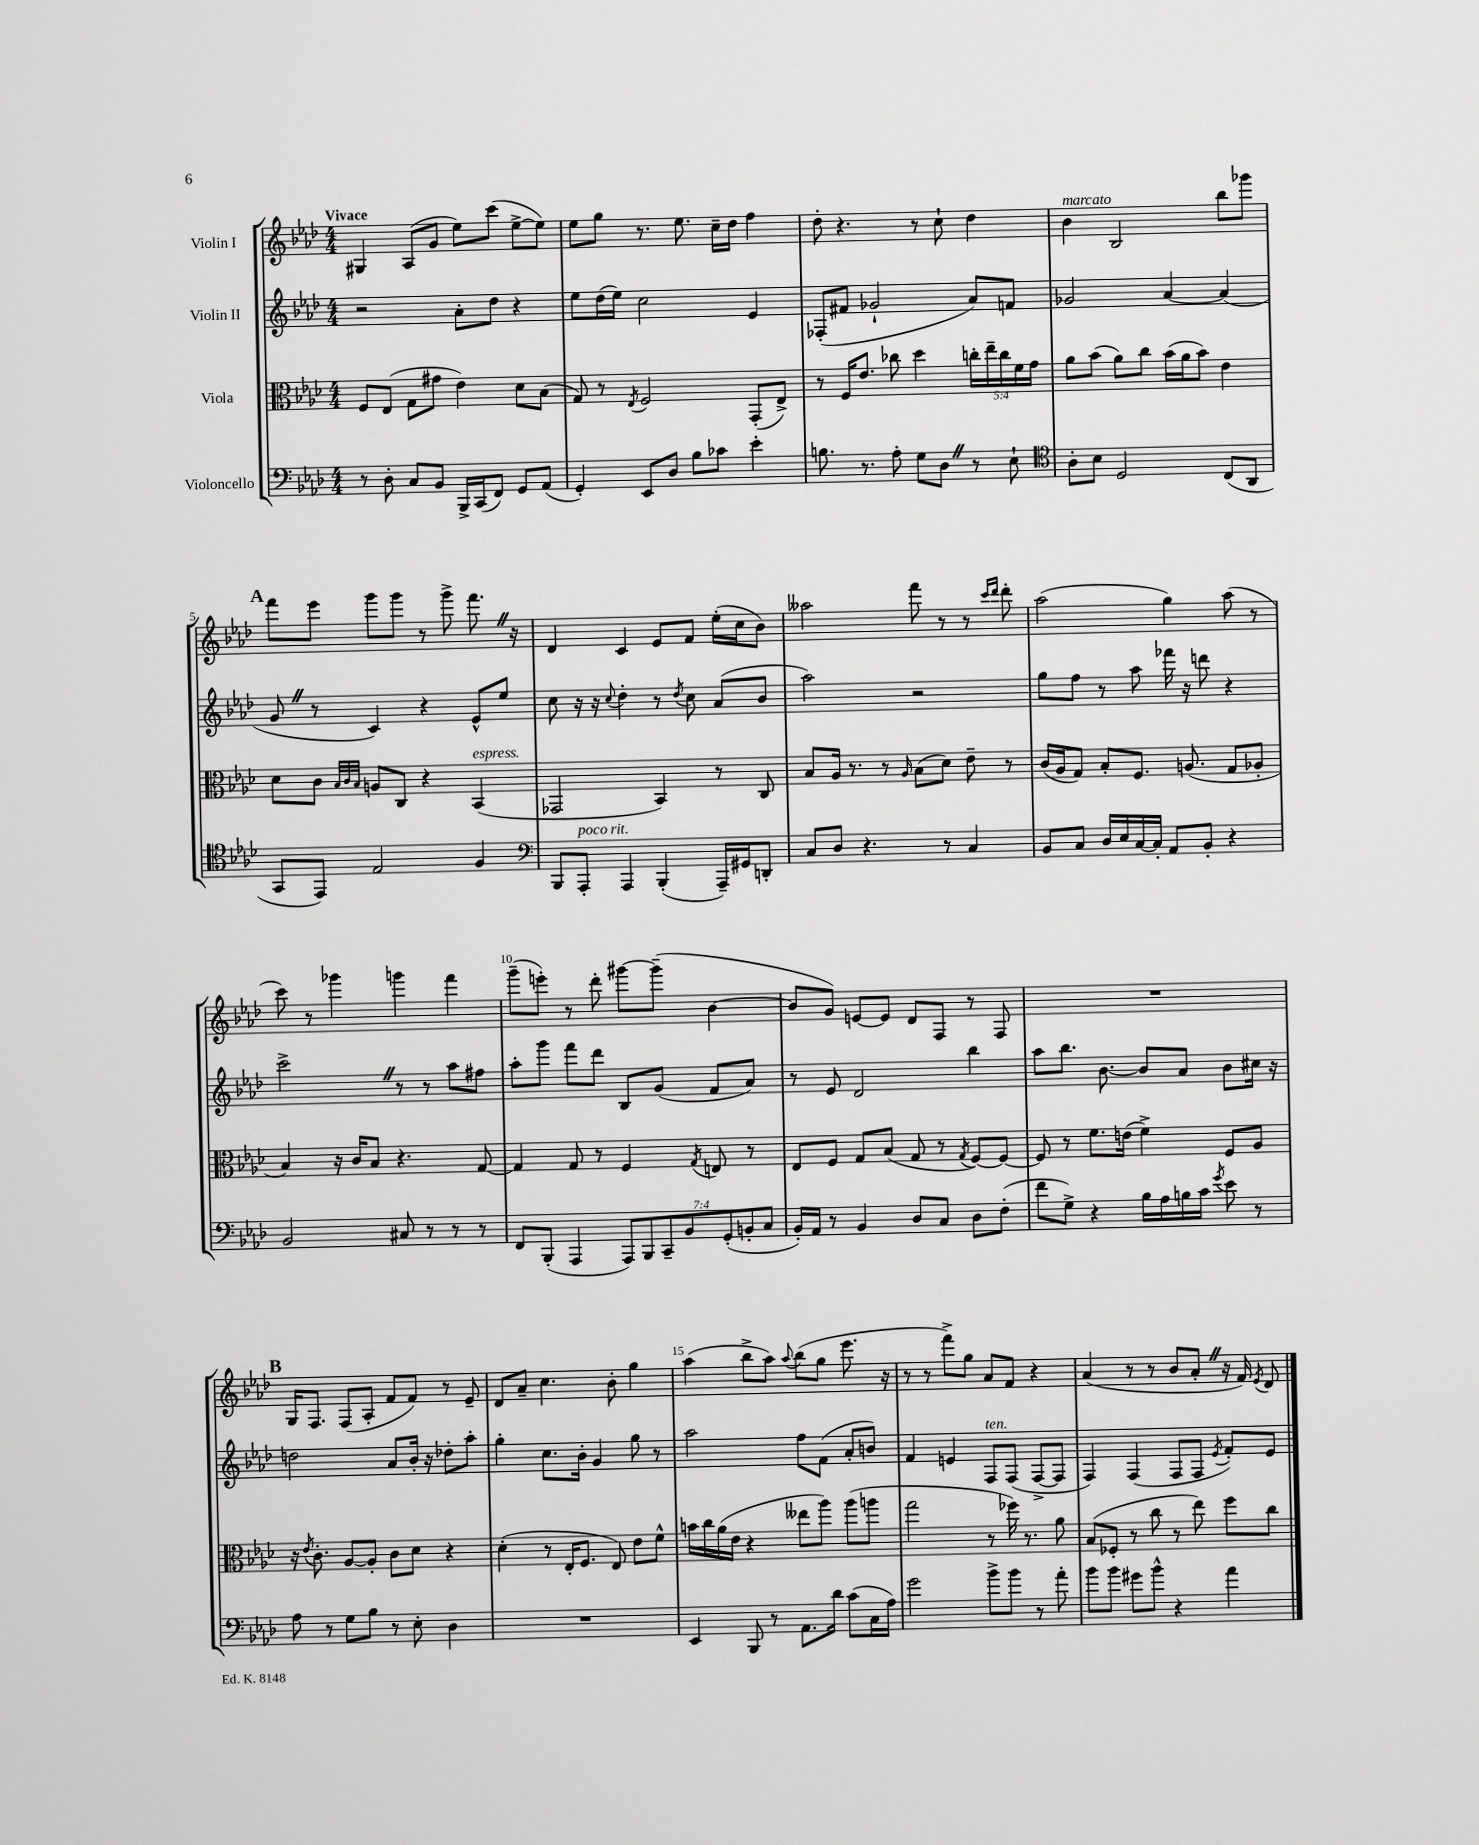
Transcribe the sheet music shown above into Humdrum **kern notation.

**kern	**kern	**kern	**kern
*staff4	*staff3	*staff2	*staff1
*clefF4	*clefC3	*clefG2	*clefG2
*k[b-e-a-d-]	*k[b-e-a-d-]	*k[b-e-a-d-]	*k[b-e-a-d-]
*M4/4	*M4/4	*M4/4	*M4/4
8r	8F	2r	4G#
8D-'	(8E-	.	.
8C	8G	.	(8A-
8BB-	8g#	.	8g
16BBB-^	4e-)	8a-'	8ee-)
(16CC	.	.	.
8FF)	.	8dd-	(8ccc
8GG	8d-	4r	[8ee-^
(8AA-	(8B-	.	8ee-])
=	=	=	=
4GG')	8G)	8ee-	8ee-
.	8r	(16dd-	8gg
.	.	16ee-)	.
.	8qE-	.	.
8EE-	2F	2cc	8.r
8D-	.	.	.
.	.	.	8.ee-
8B-	.	.	.
8c-	.	.	16cc~
.	.	.	16dd-
4e-'	(8GG'	4e-	4ff
.	8E-^)	.	.
=	=	=	=
8.B	8r	(8F-'	8dd-'
.	16F	8f#	4.r
8.r	8.e-	.	.
.	.	2g-`	.
8A-'	8cc-	.	.
8G	4dd-	.	8r
8D-	.	.	8cc`
8r	20cc'	8a-)	4dd-
.	20ee-~	.	.
.	20cc	.	.
8E-`	.	8f	.
.	20f	.	.
.	20g	.	.
=	=	=	=
*clefC4	*	*	*
8A-'	8a-	2g-	4b-
8B-	(8b-	.	.
2D-	8a-)	.	2B-
.	8cc	.	.
.	(16b-	[4a-	.
.	16a-	.	.
.	8b-)	.	.
(8C	4e-	(4a-]	8bb-
8AA-	.	.	8ggg-
=	=	=	=
8GG	8d-	8g	8fff
8EE-)	8c	8r	8eee-
.	32qqB-	.	.
.	32qqc	.	.
.	32qqB-	.	.
2E-	8A	4c)	8ggg
.	8C	.	8ggg
.	4r	4r	8r
.	.	.	8ggg^
4F	(4BB-	8e-^^	8.fff
.	.	8ee-	.
.	.	.	16r
=	=	=	=
*clefF4	*	*	*
8BBB-	2GG-	8cc	4d-
8AAA-'	.	16r	.
.	.	16r	.
.	.	8qqcc	.
4AAA-	.	4dd-'	4c
(4BBB-'	4BB-)	8r	8e-
.	.	8qdd-	.
.	.	8cc	8f
16AAA-~)	8r	(8a-	(16ee-'
16GG#	.	.	16cc
8DD'	8C	8b-	8b-)
=	=	=	=
8C	8B-	2aa-)	2aa--
8D-	16A-	.	.
.	8.r	.	.
4.r	.	.	.
.	8r	.	.
.	16qqA-	.	.
.	(8B-	2r	8fff
8r	8d-)	.	8r
4C	8e-~	.	8r
.	.	.	16qqccc
.	.	.	16qqddd-
.	8r	.	8ddd-'
=	=	=	=
8BB-	(16c	8gg	(2aa-
.	16A-	.	.
8C	8G)	8ff	.
16D-	8B-'	8r	.
16E-	.	.	.
[16C	8.F	8aa-	.
16C']	.	.	.
8AA-	.	16fff-	4gg)
.	(8.A	16r	.
8BB-'	.	8ddd	.
4r	8G	4r	(8aa-
.	8A-'	.	8r
=	=	=	=
2BB-	4B-)	2ccc^	8ccc)
.	.	.	8r
.	16r	.	4ggg-
.	16c	.	.
.	8B-	.	.
8C#	4.r	8r	4ggg
8r	.	8r	.
8r	.	8aa-	4fff
8r	[8G	8ff#	.
=	=	=	=
8FF	4G]	8aa-'	(8ggg~
(8BBB-'	.	8ggg	8eee')
4AAA-	8G	8fff	8r
.	8r	8ddd-	8ddd-'
14AAA-)	4F	8B-	[8ggg#
14BBB-	.	.	.
.	.	(8g	(8ggg#~]
14CC~	.	.	.
14BB-	.	.	.
.	8qG	.	.
.	8E	8f	[4b-
(14GG'	.	.	.
14BB'	.	.	.
.	8r	8a-)	.
14C	.	.	.
=	=	=	=
16BB-')	8E-	8r	8b-]
16AA-	.	.	.
8r	8F	8e-	8g)
4BB-	8G	2d-	[8e
.	(8B-	.	8e]
8D-	8G	.	8d-
8C	8r	.	8F
.	8qG	.	.
8D-	[8F)	4bb-	8r
(8F'	8F_	.	8F
=	=	=	=
8f	8F]	8aa-	1r
8G^)	8r	8.bb-	.
4r	8.f	.	.
.	.	[8.b-	.
.	(16e	.	.
16B-	4f^)	8b-]	.
16A-	.	.	.
16B	.	8a-	.
16c	.	.	.
8qg	.	.	.
8e-	8F	8b-	.
8r	8A-	16cc#	.
.	.	16r	.
=	=	=	=
8A-	16r	2dd	16G
.	8qe-	.	.
.	8.c'	.	8.F
8r	.	.	.
8G	[8A-	.	(8F
8B-	8A-']	.	8A-'
8r	8c	8a-	8f
8E-'	8d-	16b-'	8f)
.	.	16r	.
4D-	4r	8dd-'	8r
.	.	8aa-'	8e-~
=	=	=	=
1r	(4d-'	4gg'	8d-
.	.	.	8a-~
.	8r	8.cc	4.cc
.	16E-'	.	.
.	8.F	16b-'	.
.	.	4g	.
.	8E-)	.	8b-'
.	8e-	8gg	4gg
.	8f^^	8r	.
=	=	=	=
4EE-	16b	2aa-	(4aa-
.	16cc	.	.
.	(16a-	.	.
.	16e-	.	.
8BBB-	4r	.	8bb-^
8r	.	.	8aa-)
.	.	.	8qqaa-
8.AA-	8ee--	8ff	(8bb-
.	8aa-)	(8f	8gg
16d-	.	.	.
(8c	(8aa-	8a-'	8.eee-
16C	8aa	8b)	.
16A-)	.	.	16r
=	=	=	=
2g	2gg	4f	8r
.	.	.	8r
.	.	4e	8fff^)
.	.	.	8gg
8b-^	8r	8F	8a-
8b-	16ff-)	(8F	8f
.	8.r	.	.
8r	.	[8F^	4r
8a-'	8a-	8F]	.
=	=	=	=
8b-	(8B-	4F)	(4a-
8b-	8F-'	.	.
8g#	8r	(4F	8r
8b-^^	8cc	.	8r
4r	8r	8F	8b-
.	8ee-)	8F	8a-'
.	.	8qe-	.
4a-	8ff	8f')	16r
.	.	.	16f)
.	.	.	8qe-
.	8cc	8e-	8d-
==	==	==	==
*-	*-	*-	*-
